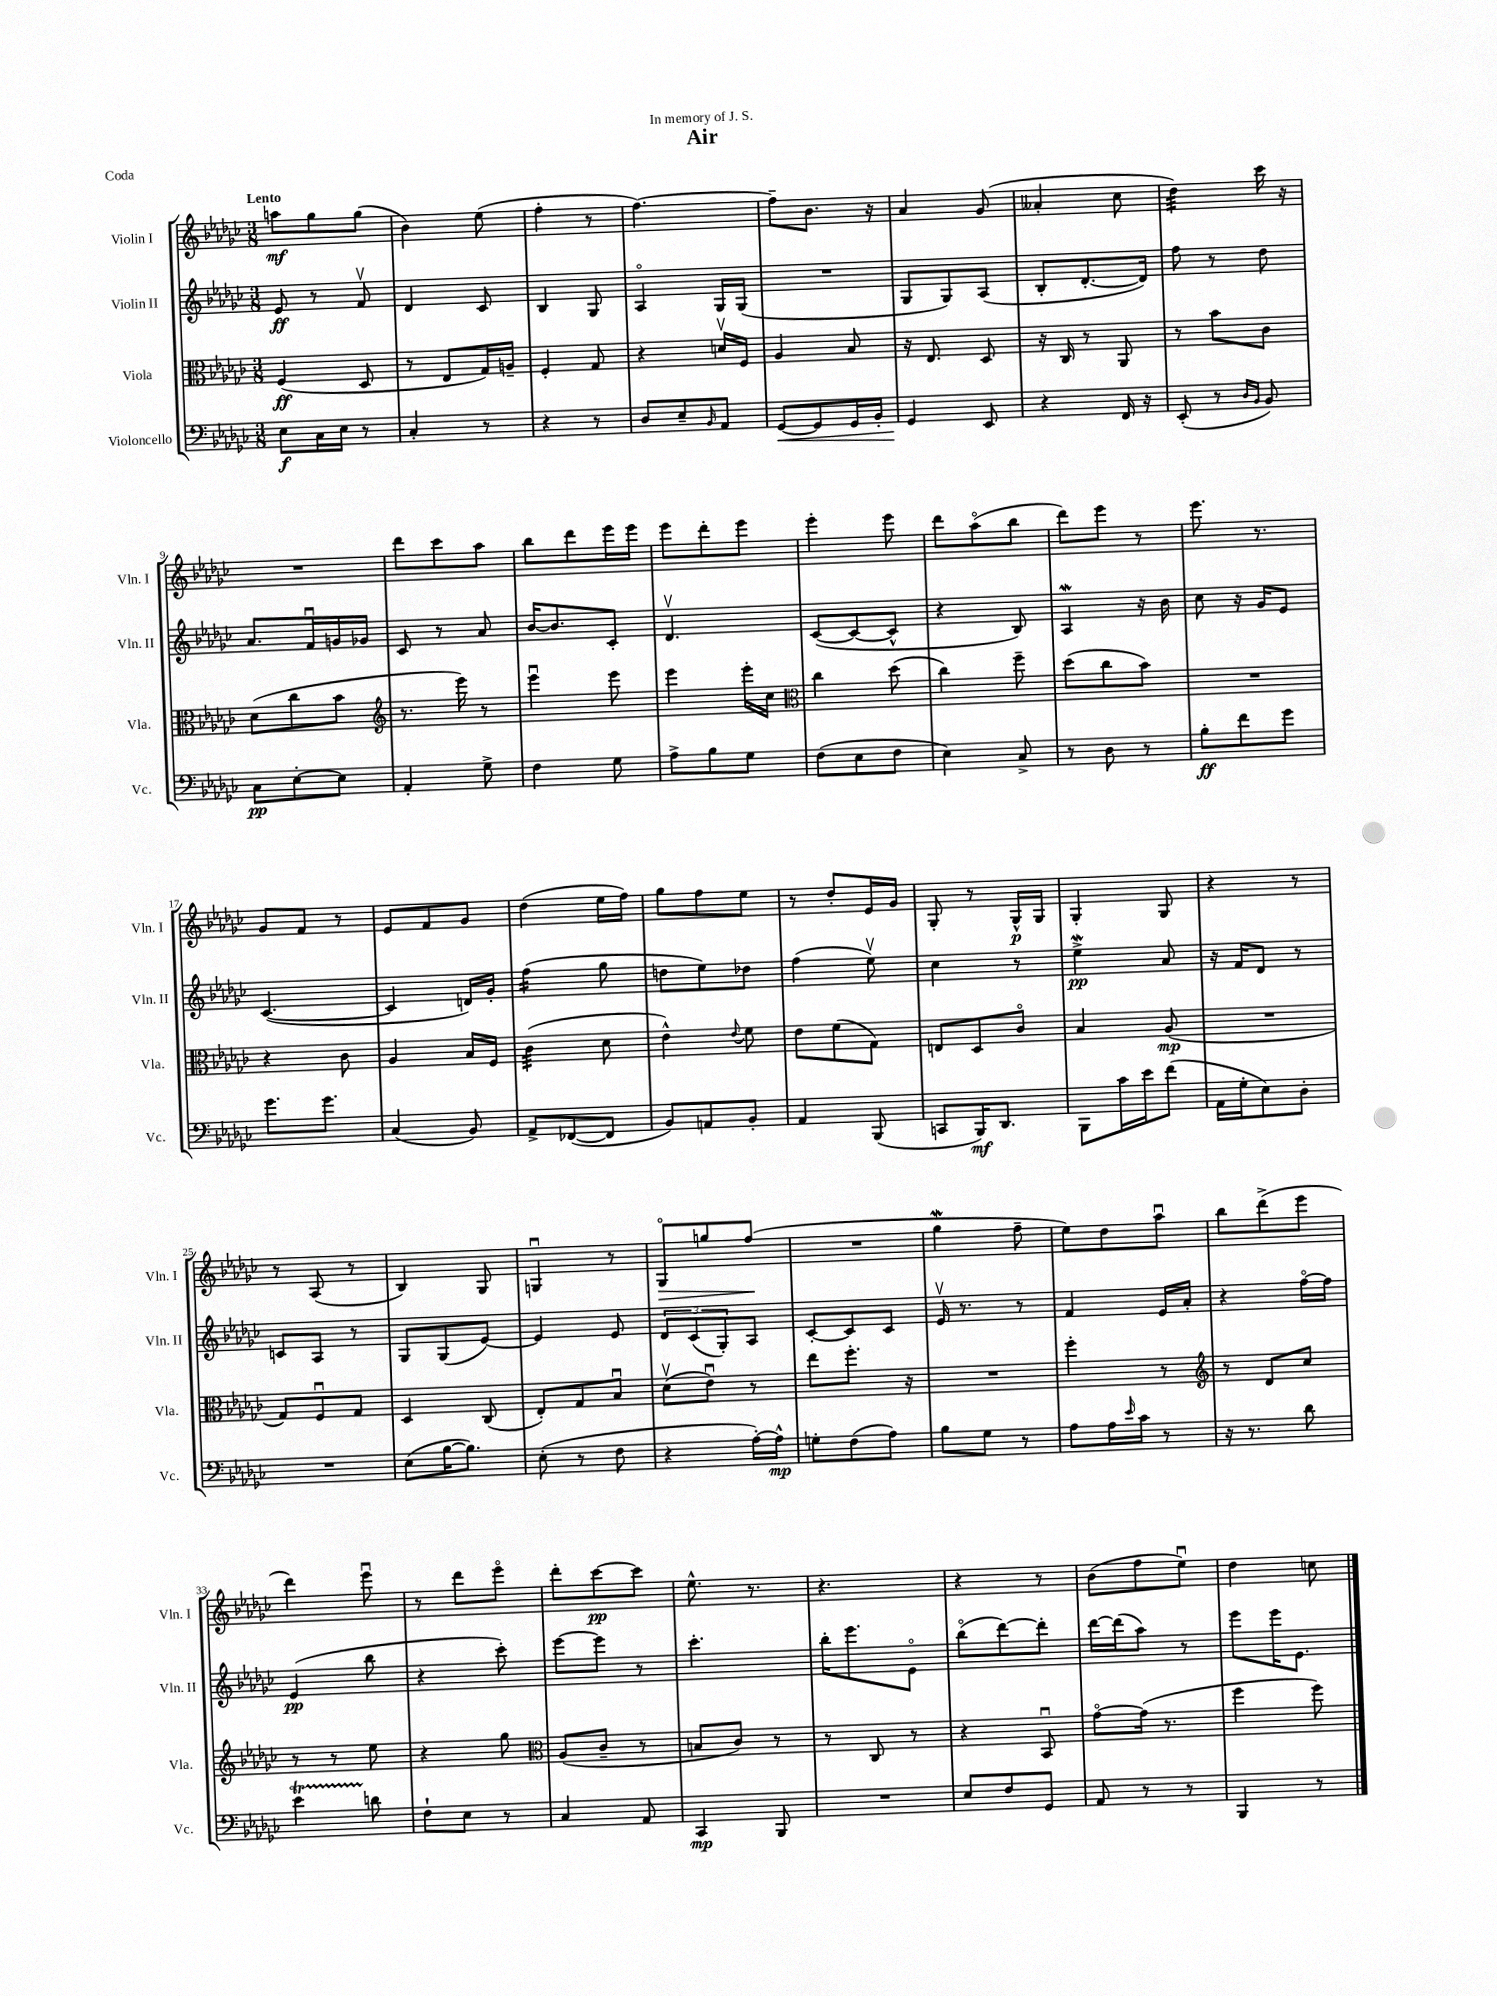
\header { title = "Air" dedication = "In memory of J. S." piece = "Coda" }
<<
\new StaffGroup <<
\new Staff = "s0" \with { instrumentName = "Violin I" shortInstrumentName = "Vln. I" } {
    \clef treble \key ges \major \numericTimeSignature \time 3/8 \tempo "Lento"
    a''8\mf ges''8 ges''8( |
    bes'4) ees''8( |
    f''4-. r8 |
    f''4.~) |
    f''8-- bes'8. r16 |
    aes'4 ges'8( |
    aeses'4-. ces''8 |
    des''4:32) ces'''16 r16 |
    R4. |
    des'''8 ces'''8 aes''8 |
    bes''8 des'''8 ees'''16 ees'''16 |
    ees'''8 des'''8-. ees'''8 |
    ees'''4-. ees'''8 |
    des'''8 aes''8\flageolet( bes''8 |
    des'''8) ees'''8 r8 |
    ees'''8. r8. |
    ges'8 f'8 r8 |
    ees'8 f'8 ges'8 |
    des''4( ees''16 f''16) |
    ges''8 f''8 ees''8 |
    r8 des''8-. ees'16 ges'16 |
    ges8-. r8 ges16-^\p ges16 |
    ges4-. ges8 |
    r4 r8 |
    r8 aes8( r8 |
    bes4) ges8 |
    g4\downbow r8 |
    ges8\flageolet\> g''8 f''8\!( |
    R4. |
    ges''4\mordent f''8-- |
    ees''8) des''8 aes''8\downbow |
    bes''8 des'''8->( ees'''8 |
    des'''4) ees'''8\downbow |
    r8 des'''8 ees'''8\flageolet |
    des'''8-. ces'''8~\pp ces'''8 |
    ees''8.-^ r8. |
    r4. |
    r4 r8 |
    bes'8( f''8 ees''8\downbow) |
    des''4 c''8 \bar "|." |
}
\new Staff = "s1" \with { instrumentName = "Violin II" shortInstrumentName = "Vln. II" } {
    \clef treble \key ges \major \numericTimeSignature \time 3/8
    ees'8\ff r8 f'8\upbow |
    des'4 ces'8 |
    bes4 ges8 |
    aes4\flageolet ges16 ges16( |
    R4. |
    ges8 ges8) aes8( |
    bes8-. des'8.~-. des'16) |
    f''8 r8 des''8 |
    aes'8. f'16\downbow g'16 ges'16 |
    ces'8 r8 aes'8 |
    bes'16~ bes'8. ces'8-. |
    des'4.\upbow |
    ces'8~( ces'8~ ces'8-^ |
    r4 bes8) |
    aes4\mordent r16 bes'16 |
    ces''8 r16 ges'16 ees'8 |
    ces'4.~( |
    ces'4 d'16) ges'16-. |
    f''4:16( ges''8 |
    d''8 ees''8) des''8 |
    f''4( ees''8\upbow) |
    ces''4 r8 |
    ees''4->\mordent\pp aes'8 |
    r16 f'16 des'8 r8 |
    c'8 aes8 r8 |
    ges8 ges8( ees'8~) |
    ees'4 ees'8 |
    \tuplet 3/2 { des'8 ces'8( ges8-.) } aes8 |
    ces'8~-. ces'8 ces'8 |
    ees'16\upbow r8. r8 |
    f'4 ees'16 aes'16-. |
    r4 f''16~\flageolet f''16 |
    ees'4\pp( bes''8 |
    r4 ces'''8-.) |
    ees'''8~ ees'''8 r8 |
    ces'''4.-. |
    bes''16-. ees'''8. ees'8\flageolet |
    bes''8\flageolet( des'''8~) des'''8-. |
    des'''16~ des'''16( aes''8) r8 |
    ees'''8 ees'''16 ees'8. \bar "|." |
}
\new Staff = "s2" \with { instrumentName = "Viola" shortInstrumentName = "Vla." } {
    \clef alto \key ges \major \numericTimeSignature \time 3/8
    f4\ff( des8 |
    r8 ees8 ges16) a16-- |
    f4-. ges8 |
    r4 d'16\upbow f16 |
    aes4 bes8 |
    r16 ees8. des8 |
    r16 ces16 r8 aes,8 |
    r8 bes'8 ces'8 |
    des'8( ces''8 bes'8 |
    \clef treble r8. ees'''16) r8 |
    ees'''4\downbow ees'''8 |
    ees'''4 ees'''16-. ces''16 |
    \clef alto ces''4 des''8( |
    ces''4) f''8-- |
    des''8( ces''8 bes'8) |
    R4. |
    r4 ces'8 |
    aes4 bes16 f16 |
    ces'4:32( des'8 |
    ees'4-^) \appoggiatura { ees'8 } f'8 |
    ees'8 f'8( ges8) |
    e8 des8 ces'8\flageolet |
    bes4 aes8\mp( |
    R4. |
    ges8) f8\downbow ges8 |
    des4 ces8( |
    ees8-.) ges8 bes8\downbow |
    des'8\upbow( ees'8\downbow) r8 |
    ees''8 f''8.-. r16 |
    R4. |
    f''4-. r8 |
    \clef treble r8 des'8 ces''8 |
    r8 r8 ees''8 |
    r4 ges''8 |
    \clef alto aes8( ces'8-- r8 |
    b8 ces'8) r8 |
    r8 ces8 r8 |
    r4 bes,8\downbow |
    ges'8~\flageolet ges'16( r8. |
    f''4 f''8) \bar "|." |
}
\new Staff = "s3" \with { instrumentName = "Violoncello" shortInstrumentName = "Vc." } {
    \clef bass \key ges \major \numericTimeSignature \time 3/8
    ees8\f ces16 ees16 r8 |
    ces4-. r8 |
    r4 r8 |
    des8 ees8-- \grace { bes,16 } aes,8 |
    ges,8~\< ges,8 ges,16 bes,16-. |
    ges,4\! ees,8 |
    r4 f,16 r16 |
    ees,8-.( r8 \grace { des16 bes,16 } bes,8) |
    ces8\pp ees8~-. ees8 |
    aes,4-. ges8-> |
    f4 ges8 |
    aes8-> bes8 ges8 |
    f8( ees8 f8 |
    ees4) ces8-> |
    r8 des8 r8 |
    bes8-.\ff f'8 ges'8 |
    ges'8. ges'8. |
    ces4( bes,8) |
    aes,8-> fes,8~( fes,8 |
    bes,8) a,8 bes,8-. |
    aes,4 bes,,8( |
    c,8 bes,,16\mf) des,8. |
    bes,,8 ces'16 ees'16 f'8( |
    aes,16 ges16-. ees8) des8-. |
    R4. |
    ees8( bes16~ bes8.) |
    ees8-.( r8 f8 |
    r4 aes16~-.) aes16-^\mp |
    g8-. f8( aes8) |
    bes8 ges8 r8 |
    aes8 aes16 \grace { ees'16 } ces'16 r8 |
    r16 r8. des'8 |
    ees'4\startTrillSpan d'8\stopTrillSpan |
    f8-! ees8 r8 |
    ces4 aes,8 |
    ces,4\mp bes,,8 |
    R4. |
    ees8 f8 ges,8 |
    aes,8 r8 r8 |
    bes,,4 r8 \bar "|." |
}
>>
>>
